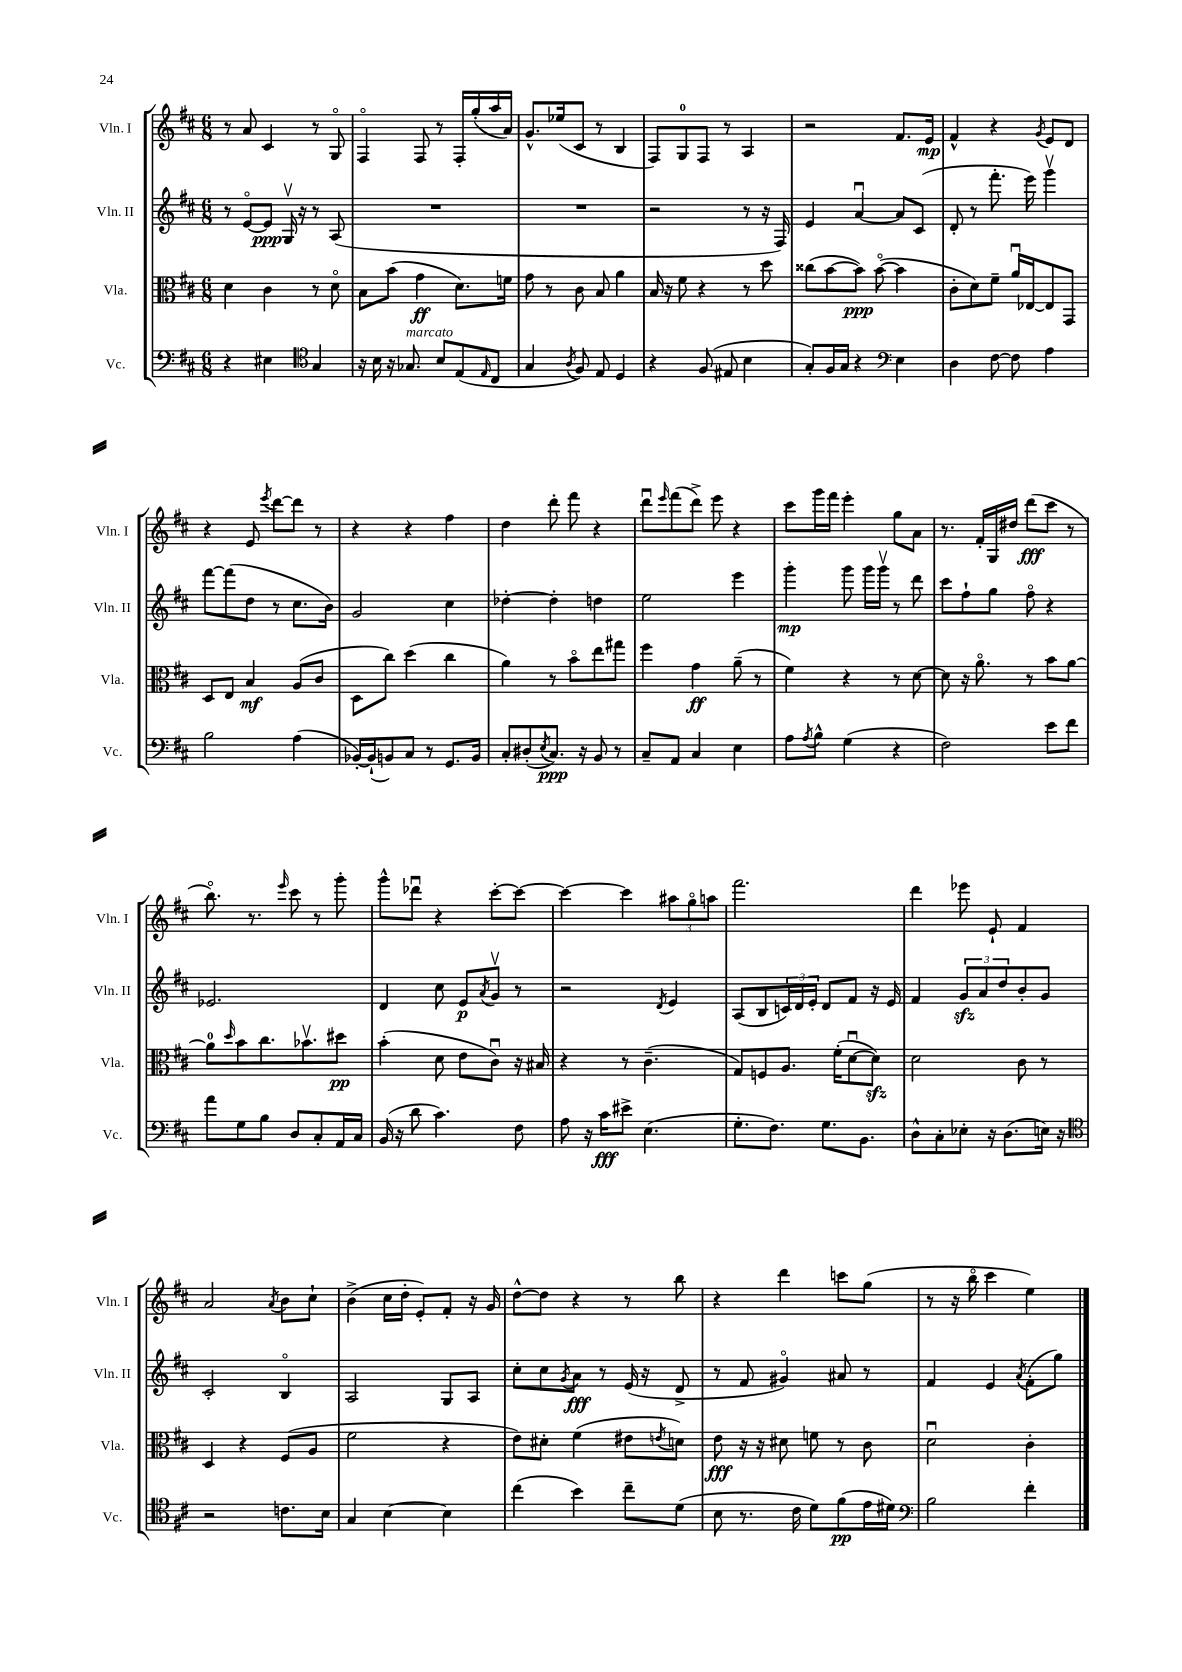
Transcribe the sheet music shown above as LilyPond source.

<<
\new StaffGroup <<
\new Staff = "s0" \with { instrumentName = "Vln. I" shortInstrumentName = "Vln. I" } {
    \clef treble \key d \major \numericTimeSignature \time 6/8
    r8 a'8 cis'4 r8 g8\flageolet |
    fis4\flageolet fis8 r8 fis16-. g''16-.( a''16 a'16) |
    g'8.-^ ees''16( cis'8 r8 b4 |
    fis8) g8-0 fis8 r8 a4 |
    r2 fis'8. e'16\mp |
    fis'4-^ r4 \acciaccatura { g'8 } e'8 d'8 |
    r4 e'8 \acciaccatura { e'''8 } d'''8~ d'''8 r8 |
    r4 r4 fis''4 |
    d''4 d'''8-. fis'''8 r4 |
    d'''8\downbow \grace { e'''16 } fis'''8( d'''8->) e'''8 r4 |
    cis'''8 g'''16 fis'''16 e'''4-. g''8 a'8 |
    r8. fis'16-. g16 dis''16 d'''8\fff( cis'''8 r8 |
    b''8.\flageolet) r8. \grace { e'''16 } cis'''8 r8 g'''8-. |
    g'''8-^ des'''8\downbow r4 cis'''8~-. cis'''8~ |
    cis'''4~ cis'''4 \tuplet 3/2 { ais''8 g''8\flageolet a''8 } |
    fis'''2. |
    d'''4 ees'''8 e'8-! fis'4 |
    a'2 \acciaccatura { a'8 } b'8 cis''8-! |
    b'4->( cis''16 d''16-. e'8-.) fis'8-. r16 g'16 |
    d''8~-^ d''8 r4 r8 b''8 |
    r4 d'''4 c'''8 g''8( |
    r8 r16 b''16\flageolet cis'''4 e''4) \bar "|." |
}
\new Staff = "s1" \with { instrumentName = "Vln. II" shortInstrumentName = "Vln. II" } {
    \clef treble \key d \major \numericTimeSignature \time 6/8
    r8 e'8~\flageolet e'8\ppp g16\upbow r16 r8 a8( |
    R2. |
    R2. |
    r2 r8 r16 fis16) |
    e'4 a'4~\downbow a'8 cis'8( |
    d'8-. r8 fis'''8.-. e'''16) g'''4\upbow |
    fis'''8~ fis'''8( d''8 r8 cis''8. b'16) |
    g'2 cis''4 |
    des''4~-. des''4-. d''4 |
    e''2 e'''4 |
    g'''4-.\mp g'''8 g'''16 g'''16\upbow r8 d'''8 |
    cis'''8 fis''8-! g''8 fis''8\flageolet r4 |
    ees'2. |
    d'4 cis''8 e'8\p \acciaccatura { a'8 } g'8\upbow r8 |
    r2 \acciaccatura { d'8 } e'4 |
    a8( b8 \tuplet 3/2 { c'16) d'16 e'16-. } d'8 fis'8 r16 e'16 |
    fis'4 \tuplet 3/2 { g'8\sfz a'8 d''8 } b'8-. g'8 |
    cis'2-. b4\flageolet |
    a2 g8 a8 |
    cis''8-. cis''8 \acciaccatura { g'8 } a'8\fff r8 e'16( r16 d'8-> |
    r8 fis'8 gis'4\flageolet) ais'8 r8 |
    fis'4 e'4 \acciaccatura { a'8 } fis'8-.( g''8) \bar "|." |
}
\new Staff = "s2" \with { instrumentName = "Vla." shortInstrumentName = "Vla." } {
    \clef alto \key d \major \numericTimeSignature \time 6/8
    d'4 cis'4 r8 d'8\flageolet |
    b8 b'8( g'4\ff d'8.) f'16 |
    g'8 r8 cis'8 b8 a'4 |
    b16 r16 fis'8 r4 r8 d''8 |
    cisis''8( b'8~ b'8\ppp) b'8~\flageolet( b'4 |
    cis'8-. d'8) fis'8-- a'16\downbow ees16~ ees8 g,8 |
    d8 e8 b4\mf a8( cis'8 |
    d8 cis''8) d''4( cis''4 |
    a'4) r8 b'8\flageolet e''8 gis''8 |
    fis''4 g'4\ff a'8--( r8 |
    fis'4) r4 r8 d'8~ |
    d'8 r16 a'8.\flageolet r8 b'8 a'8~ |
    a'8-0 \grace { d''16 } b'8 cis''8. bes'8.\upbow dis''8\pp |
    b'4-.( d'8 e'8 cis'8\downbow) r16 bis16 |
    r4 r8 cis'4.--( |
    g8) f8 a8. fis'16-.( d'8~\downbow d'8\sfz) |
    d'2 cis'8 r8 |
    d4 r4 fis8( a8 |
    fis'2 r4 |
    e'8) dis'8-. fis'4( eis'8 \acciaccatura { e'8 } d'8) |
    e'8\fff r16 r16 dis'8 f'8 r8 cis'8 |
    d'2\downbow cis'4-. \bar "|." |
}
\new Staff = "s3" \with { instrumentName = "Vc." shortInstrumentName = "Vc." } {
    \clef bass \key d \major \numericTimeSignature \time 6/8
    r4 eis4 \clef tenor g4 |
    r16 b16 r16 ges8.^\markup { \italic "marcato" } b8 e8( \grace { e16 } cis8 |
    g4 \acciaccatura { a8 } fis8) e8 d4 |
    r4 fis8( eis8 b4 |
    g8-.) fis16 g16 r4 \clef bass e4 |
    d4 fis8~ fis8 a4 |
    b2 a4( |
    bes,16~-.) bes,16-!( b,8) cis8 r8 g,8. b,16 |
    cis8-. dis8-.( \acciaccatura { e8 } cis8.\ppp) r16 b,8 r8 |
    cis8-- a,8 cis4 e4 |
    a8 \acciaccatura { a8 } b8-^ g4( r4 |
    fis2) e'8 fis'8 |
    a'8 g8 b8 d8 cis8-. a,16 cis16 |
    b,16( r16 d'8 cis'4.) fis8 |
    a8 r16 cis'16\fff eis'8-> e4.( |
    g8.-. fis8.) g8. b,8. |
    d8-^ cis8-. ees8-. r16 d8.( e16) r16 |
    \clef tenor r2 c'8. b16 |
    g4 b4~ b4 |
    cis''4( b'4) cis''8-- d'8( |
    b8 r8. cis'16 d'8) fis'8\pp( e'16 dis'16) |
    \clef bass b2 fis'4-. \bar "|." |
}
>>
>>
\layout { \context { \Score \remove "Bar_number_engraver" } }
